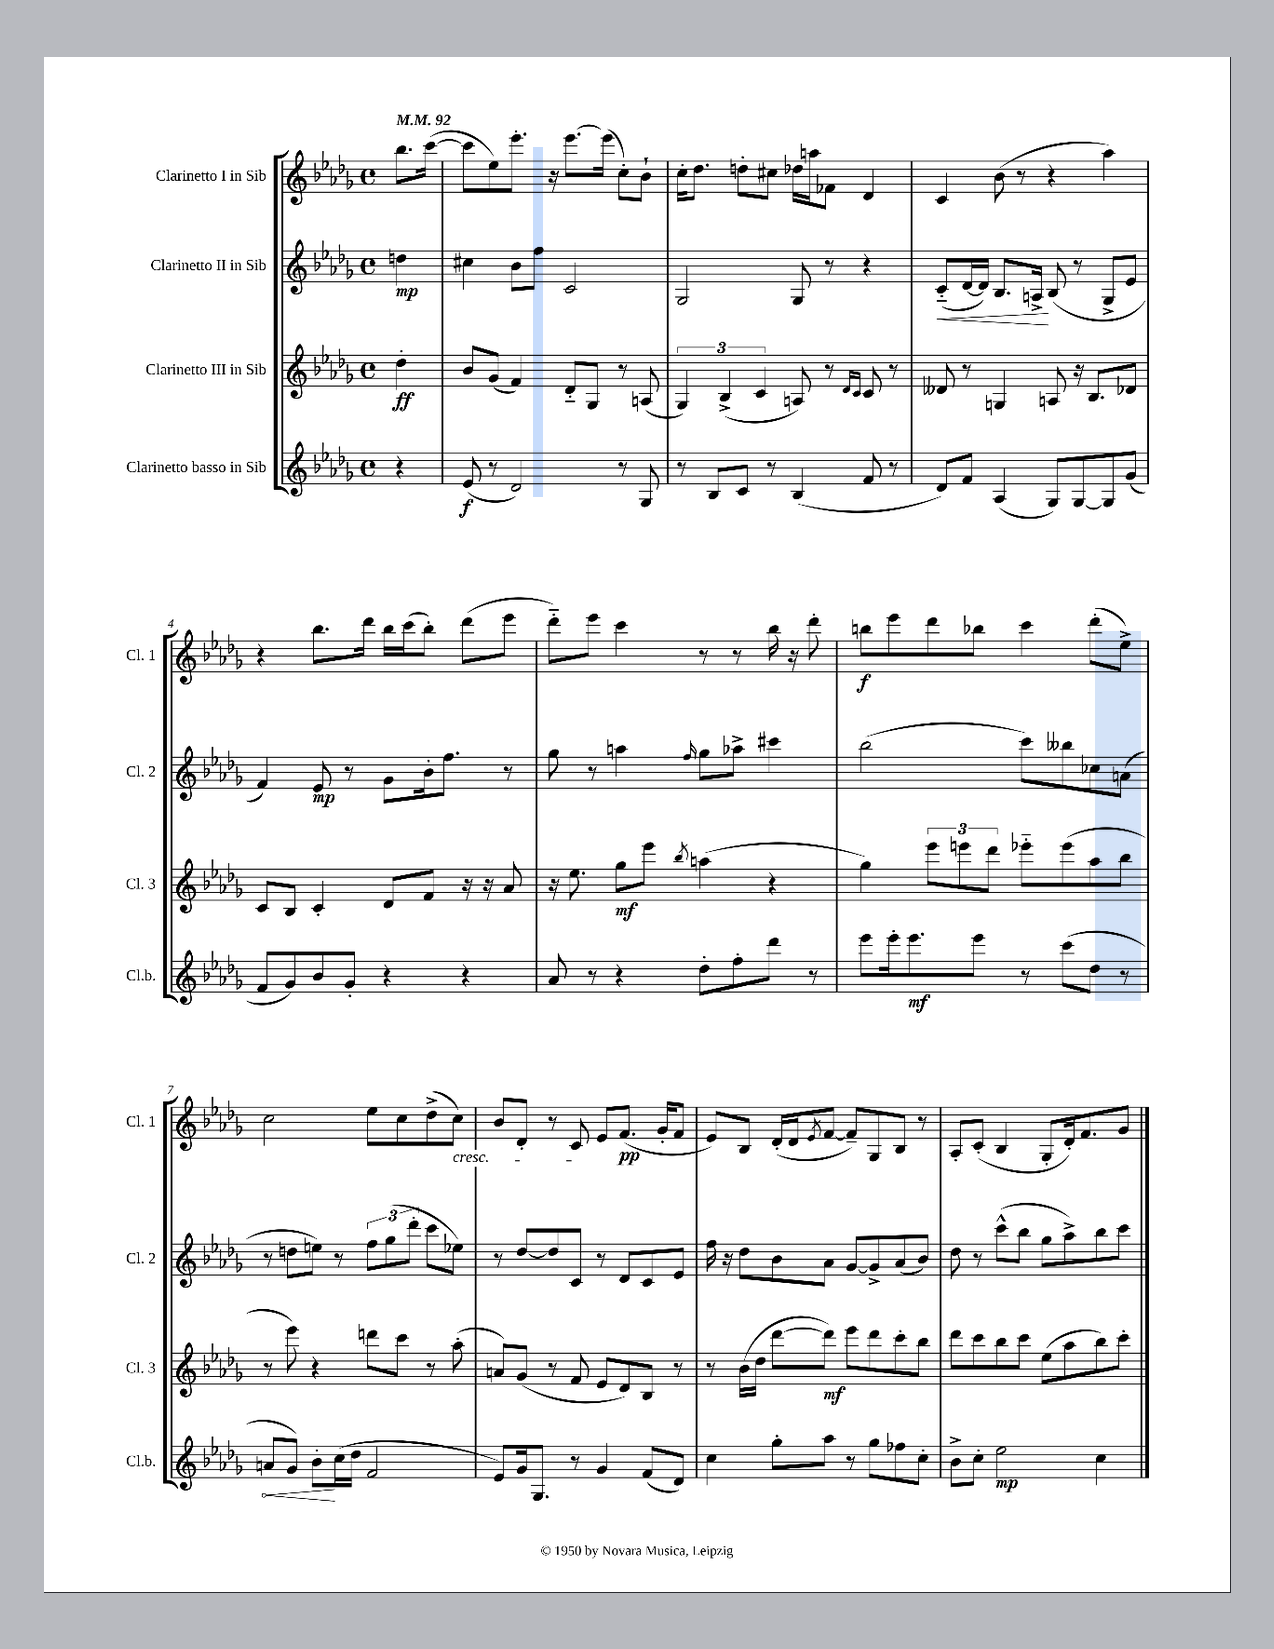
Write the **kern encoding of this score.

**kern	**dynam	**kern	**dynam	**kern	**dynam	**kern	**dynam
*part4	*part4	*part3	*part3	*part2	*part2	*part1	*part1
*staff4	*staff4	*staff3	*staff3	*staff2	*staff2	*staff1	*staff1
*I"Clarinetto basso in Sib	*	*I"Clarinetto III in Sib	*	*I"Clarinetto II in Sib	*	*I"Clarinetto I in Sib	*
*I'Cl.b.	*	*I'Cl. 3	*	*I'Cl. 2	*	*I'Cl. 1	*
*clefG2	*	*clefG2	*	*clefG2	*	*clefG2	*
*k[b-e-a-d-g-]	*	*k[b-e-a-d-g-]	*	*k[b-e-a-d-g-]	*	*k[b-e-a-d-g-]	*
*M4/4	*	*M4/4	*	*M4/4	*	*M4/4	*
*met(c)	*	*met(c)	*	*met(c)	*	*met(c)	*
*MM92	*	*MM92	*	*MM92	*	*MM92	*
=	=	=	=	=	=	=	=
4r	.	4dd-'\	ff	4ddn\	mp	8.bb-\L	.
.	.	.	.	.	.	([16ccc\Jk	.
=1	=1	=1	=1	=1	=1	=1	=1
(8e-/	f	8b-/L	.	4cc#X\	.	8ccc\L]	.
8r	.	(8g-/J	.	.	.	8ee-\)	.
2d-/)	.	4f/)	.	8b-\L	.	8.eee-'\J	.
.	.	.	.	8ff\J	.	.	.
.	.	.	.	.	.	16r	.
.	.	8d-/L	.	2c/	.	[8.eee-\L	.
.	.	8G-/J	.	.	.	.	.
.	.	.	.	.	.	(16eee-\Jk]	.
8r	.	8r	.	.	.	8cc'\L)	.
8G-/	.	(8An/	.	.	.	8b-`\J	.
=2	=2	=2	=2	=2	=2	=2	=2
8r	.	6G-/)	.	2G-/	.	16cc'\KL	.
.	.	.	.	.	.	8.dd-\J	.
8B-/L	.	.	.	.	.	.	.
.	.	(6B-^/	.	.	.	.	.
8c/J	.	.	.	.	.	8ddn'\L	.
.	.	6c/	.	.	.	.	.
8r	.	.	.	.	.	8cc#X\J	.
(4B-/	.	8An/)	.	8G-/	.	16dd-X\LL	.
.	.	.	.	.	.	16aan\J	.
.	.	8r	.	8r	.	8f-X\J	.
.	.	16qqd-/LL	.	.	.	.	.
.	.	16qqc/JJ	.	.	.	.	.
8f/	.	8c/	.	4r	.	4d-/	.
8r	.	8r	.	.	.	.	.
=3	=3	=3	=3	=3	=3	=3	=3
!	!	!	!	!	!LO:HP:b	!	!
8d-/L)	.	8d--X/	.	(8c/L	<	4c/	.
8f/J	.	8r	.	[16d-/L	.	.	.
.	.	.	.	16d-/JJ])	.	.	.
(4A-/	.	4Gn/	.	8.B-/L	.	(8b-\	.
.	.	.	.	.	.	8r	.
.	.	.	.	16An^/Jk	.	.	.
8G-/L)	.	8An/	.	(8B-/	[	4r	.
[8G-/	.	16r	.	8r	.	.	.
.	.	8.B-/L	.	.	.	.	.
8G-/]	.	.	.	8G-^/L	.	4aa-\)	.
(8g-/J	.	8d-X/J	.	8e-/J	.	.	.
!!LO:LB:g=z
=4	=4	=4	=4	=4	=4	=4	=4
8f/L	.	8c/L	.	4f/)	.	4r	.
8g-/)	.	8B-/J	.	.	.	.	.
8b-/	.	4c'/	.	8e-/	mp	8.bb-\L	.
8g-'/J	.	.	.	8r	.	.	.
.	.	.	.	.	.	16ddd-\Jk	.
4r	.	8d-/L	.	8g-\L	.	16bb-\LL	.
.	.	.	.	.	.	(16ccc\J	.
.	.	8f/J	.	16b-'\k	.	8bb-'\J)	.
.	.	.	.	8.ff\J	.	.	.
4r	.	16r	.	.	.	(8ddd-\L	.
.	.	16r	.	.	.	.	.
.	.	8a-/	.	8r	.	8eee-\J	.
=5	=5	=5	=5	=5	=5	=5	=5
8a-/	.	16r	.	8gg-\	.	8ddd-\L)	.
.	.	8.ee-\	.	.	.	.	.
8r	.	.	.	8r	.	8eee-\J	.
4r	.	8gg-\L	mf	4aan\	.	4ccc\	.
.	.	8eee-\J	.	.	.	.	.
.	.	8qbb-/	.	16qqff/	.	.	.
8dd-'\L	.	(4aan\	.	8gg-\L	.	8r	.
8ff'\	.	.	.	8aa-X^\J	.	8r	.
8ddd-\J	.	4r	.	4ccc#X\	.	16bb-\	.
.	.	.	.	.	.	16r	.
8r	.	.	.	.	.	8ddd-'\	.
=6	=6	=6	=6	=6	=6	=6	=6
8eee-\L	.	4gg-\)	.	(2bb-\	.	8bbn\L	f
16eee-'\k	.	.	.	.	.	8eee-\	.
8.eee-\	mf	.	.	.	.	.	.
.	.	12eee-\L	.	.	.	8ddd-\	.
.	.	12eeen\	.	.	.	.	.
8eee-\J	.	.	.	.	.	8bb-X\J	.
.	.	12ddd-\J	.	.	.	.	.
8r	.	8eee-X\L	.	8ccc\L)	.	4ccc\	.
(8ccc\L	.	(8eee-\	.	8bb--X\	.	.	.
8dd-\J	.	8aa-\	.	8cc-X\	.	(8ddd-'\L	.
8r	.	8bb-\J	.	(8an\J	.	8ee-^\J)	.
!!LO:LB:g=z
=7	=7	=7	=7	=7	=7	=7	=7
!	!LO:HP:b	!	!	!	!	!	!
8an/L	<	8r	.	8r	.	2cc\	.
8g-/J)	.	8eee-\)	.	8ddn\L	.	.	.
8b-'\L	.	4r	.	8een\J)	.	.	.
(16cc\L	[	.	.	8r	.	.	.
16dd-\JJ	.	.	.	.	.	.	.
2f/	.	8dddn\L	.	12ff\L	.	8ee-\L	.
.	.	.	.	(12gg-\	.	.	.
.	.	8ccc\J	.	.	.	8cc\	.
.	.	.	.	12ddd-'\J	.	.	.
.	.	8r	.	8ccc\L	.	(8dd-^\	.
!	!	!	!	!	!	!LO:TX:b:i:t=cresc.	!
.	.	(8aa-'\	.	8ee-X\J)	.	8cc\J)	.
=8	=8	=8	=8	=8	=8	=8	=8
8e-/L)	.	8an/L)	.	8r	.	8b-/L	.
16g-/k	.	(8g-/J	.	[8dd-/L	.	8d-'/J	.
8.G-/J	.	.	.	.	.	.	.
.	.	8r	.	8dd-/]	.	8r	.
8r	.	8f/	.	8c/J	.	8c/	.
4g-/	.	8e-/L	.	8r	.	8e-/L	.
.	.	8d-/)	.	8d-/L	.	(8.f/J	pp
(8f/L	.	8B-/J	.	8c/	.	.	.
.	.	.	.	.	.	16g-'/KL	.
8d-/J)	.	8r	.	8e-/J	.	8f/J	.
=9	=9	=9	=9	=9	=9	=9	=9
4cc\	.	8r	.	16ff\	.	8e-/L)	.
.	.	.	.	16r	.	.	.
.	.	(16b-\LL	.	8dd-\L	.	8B-/J	.
.	.	16dd-\JJ	.	.	.	.	.
8gg-'\L	.	[8ddd-\L	.	8b-\	.	(16d-'/LL	.
.	.	.	.	.	.	16d-/J	.
.	.	.	.	.	.	8qe-/	.
8aa-\J	.	8ddd-\J])	mf	8a-\J	.	[8f/J	.
8r	.	8eee-\L	.	[8g-/L	.	8f~/L])	.
8gg-\L	.	8ddd-\	.	8g-^/]	.	8G-/	.
8ff-X\	.	8ccc'\	.	(8a-/	.	8B-/J	.
8cc'\J	.	8bb-\J	.	8b-/J)	.	8r	.
=10	=10	=10	=10	=10	=10	=10	=10
8b-^\L	.	8ddd-\L	.	8dd-\	.	8A-'/L	.
8cc'\J	.	8ccc\	.	8r	.	(8c'/J	.
2ee-\	mp	8bb-\	.	(8ccc^^\L	.	4B-/	.
.	.	8ccc\J	.	8bb-\J	.	.	.
.	.	(8ee-\L	.	8gg-\L	.	8G-'/L	.
.	.	8aa-\	.	8aa-^\)	.	16d-'/k)	.
.	.	.	.	.	.	8.f/	.
4cc\	.	8bb-\)	.	8bb-\	.	.	.
.	.	8ccc'\J	.	8ccc\J	.	8g-/J	.
==	==	==	==	==	==	==	==
*-	*-	*-	*-	*-	*-	*-	*-
